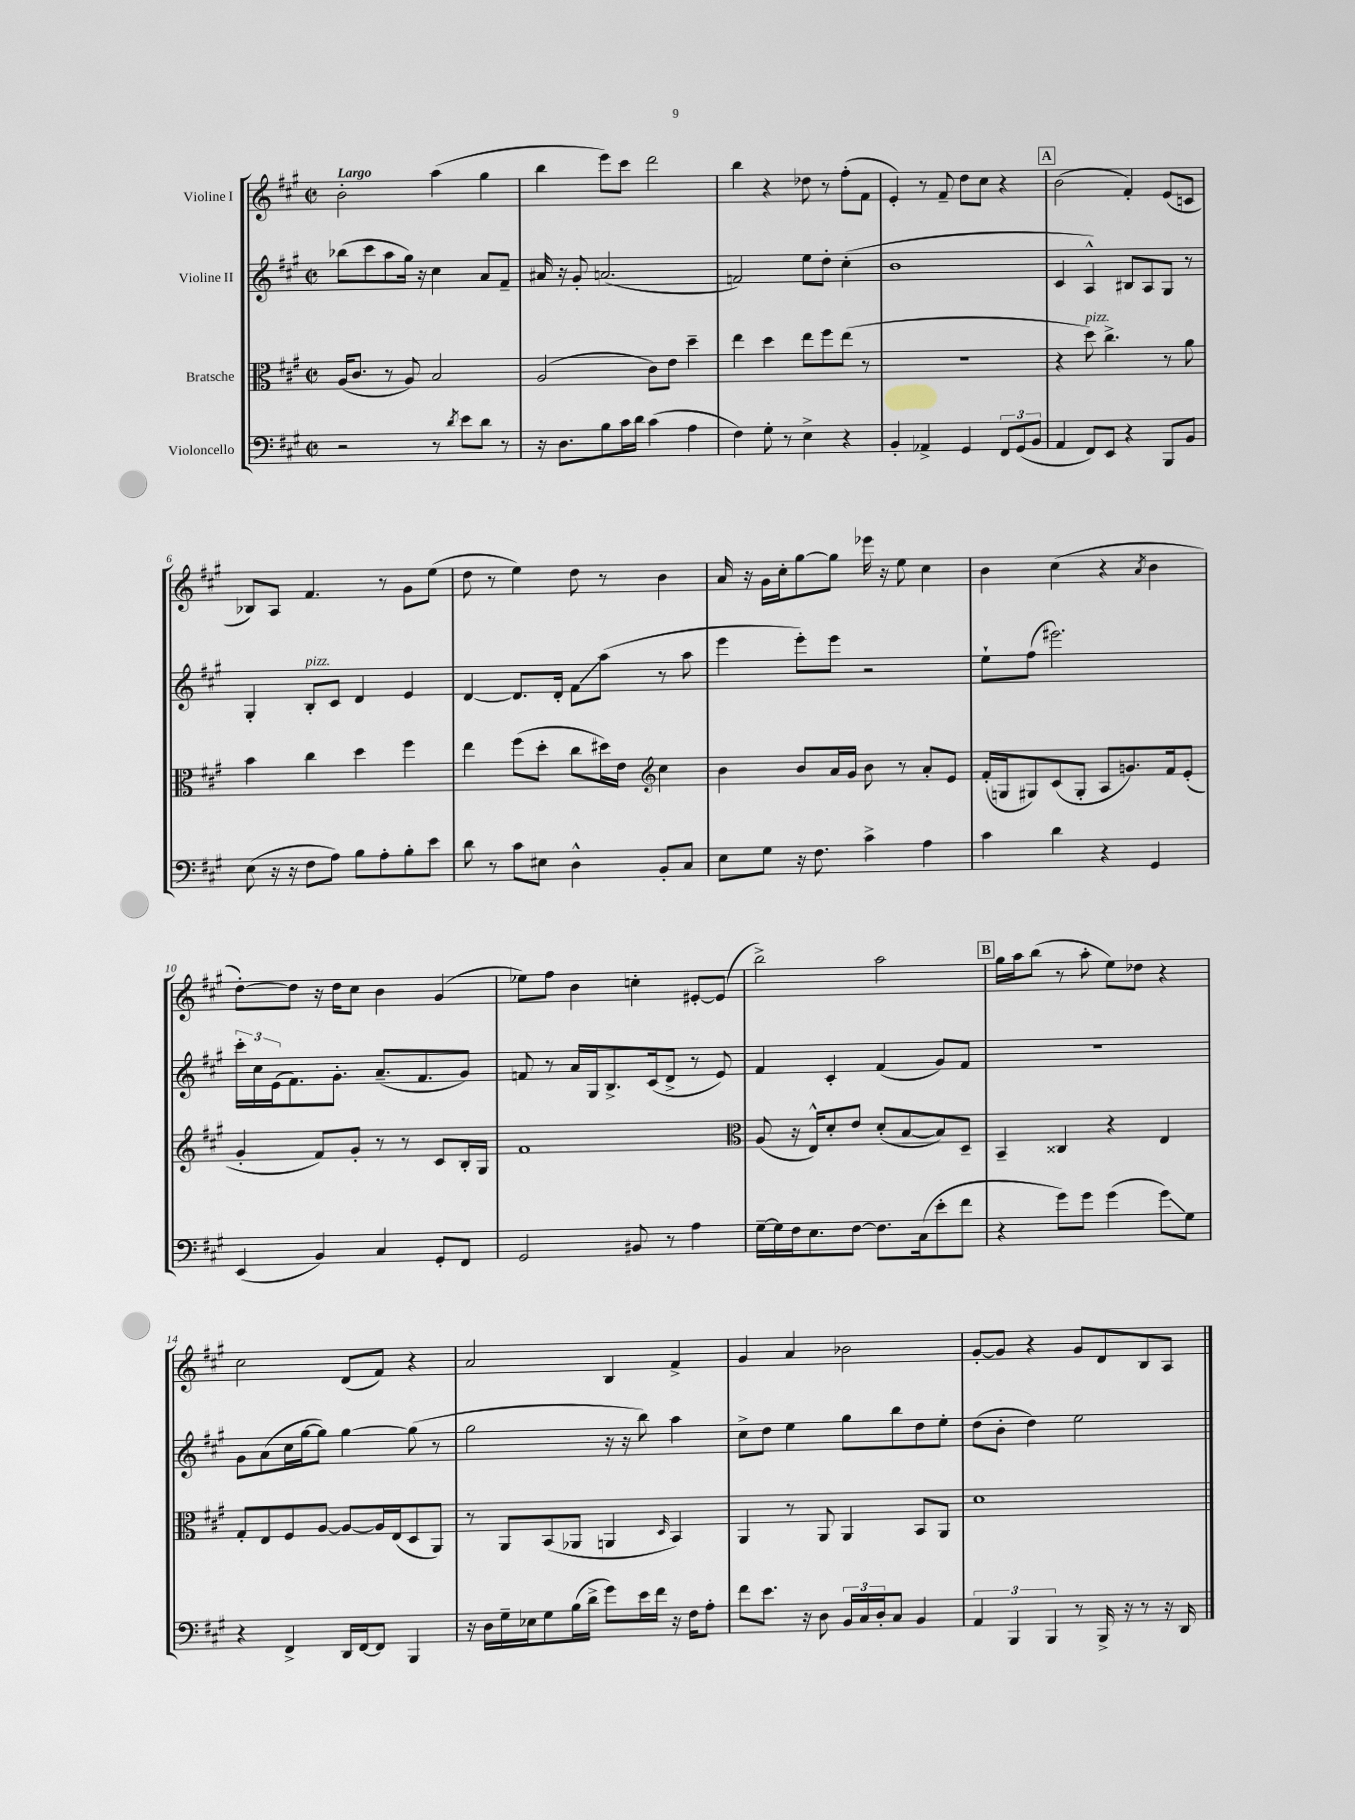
<<
\new StaffGroup <<
\new Staff = "s0" \with { instrumentName = "Violine I" } {
    \clef treble \key a \major \defaultTimeSignature \time 2/2 \tempo "Largo"
    b'2-. a''4( gis''4 |
    b''4 e'''8) cis'''8 d'''2 |
    b''4 r4 des''8 r8 fis''8-.( fis'8 |
    e'4-.) r8 fis'8-- d''8 cis''8 r4 |
    \mark \markup { \box "A" } b'2( fis'4-.) e'8( c'8 |
    bes8) a8 fis'4. r8 gis'8 e''8( |
    d''8 r8 e''4) d''8 r8 b'4 |
    a'16 r16 gis'16 cis''16-. gis''8~ gis''8 ees'''16 r16 e''8 cis''4 |
    b'4 cis''4( r4 \acciaccatura { a'8 } b'4 |
    d''8~-.) d''8 r16 d''16 cis''8 b'4 gis'4( |
    ees''8) fis''8 b'4 c''4-. eis'8~-. eis'8( |
    b''2->) a''2 |
    \mark \markup { \box "B" } gis''16 a''16 b''8( r8 a''8-. e''8) des''8 r4 |
    cis''2 d'8( fis'8) r4 |
    a'2 b4 fis'4-> |
    gis'4 a'4 bes'2 |
    gis'8~-. gis'8 r4 gis'8 d'8 b8 a8 \bar "|." |
}
\new Staff = "s1" \with { instrumentName = "Violine II" } {
    \clef treble \key a \major \defaultTimeSignature \time 2/2
    bes''8( cis'''8 a''8 gis''16) r16 cis''4 a'8 fis'8-- |
    ais'16 r16 gis'8-. a'2.( |
    f'2) e''8 d''8-. cis''4-.( |
    b'1 |
    \mark \markup { \box "A" } cis'4 a4-^) bis8 a8 gis8 r8 |
    gis4-. b8-.^\markup { \italic "pizz." } cis'8 d'4 e'4 |
    d'4~ d'8. d'16-. fis'8\glissando a''8( r8 a''8 |
    e'''4 e'''8-.) e'''8 r2 |
    e''8-! fis''8( eis'''2.) |
    \tuplet 3/2 { cis'''16-. cis''16 e'16( } fis'8.) gis'8.-. a'8.--( fis'8. gis'8) |
    f'8 r8 a'16 gis16 b8.-> cis'16( d'8-> r8 e'8) |
    fis'4 cis'4-. fis'4( gis'8) fis'8 |
    \mark \markup { \box "B" } r1 |
    gis'8 a'8( cis''16 gis''16~ gis''8) gis''4~ gis''8( r8 |
    gis''2 r16 r16 b''8) a''4 |
    cis''8-> d''8 e''4 gis''8 b''8 d''8 e''8-. |
    d''8( b'8-. d''4) e''2 \bar "|." |
}
\new Staff = "s2" \with { instrumentName = "Bratsche" } {
    \clef alto \key a \major \defaultTimeSignature \time 2/2
    a16( cis'8. r8 a8) b2 |
    a2( cis'8) e'8 d''4-- |
    e''4 d''4 e''8 fis''8 e''8( r8 |
    R1 |
    \mark \markup { \box "A" } r4 d''8^\markup { \italic "pizz." }) cis''4.-> r8 a'8 |
    b'4 cis''4 d''4 fis''4 |
    e''4 fis''8( d''8-. cis''8 dis''16) e'16 \clef treble cis''4 |
    b'4 b'8 a'16 gis'16 b'8 r8 a'8-. e'8 |
    fis'16-.( g16 gis8) cis'8( gis8-. a8 g'8.) fis'16 e'8-.( |
    gis'4-. fis'8) gis'8-. r8 r8 cis'8 b16-. gis16 |
    fis'1 |
    \clef alto a8( r16 e16-^) d'8-. e'8 d'8-.( b8~ b8) d8-- |
    \mark \markup { \box "B" } b,4-- cisis4 r4 e4 |
    gis8-. e8 fis8 a8~ a8~ a16 e16( d8 a,8) |
    r8 a,8 b,8( aes,8 a,4 \grace { d16 } b,4) |
    a,4 r8 a,8 a,4 b,8 a,8 |
    d'1 \bar "|." |
}
\new Staff = "s3" \with { instrumentName = "Violoncello" } {
    \clef bass \key a \major \defaultTimeSignature \time 2/2
    r2 r8 \acciaccatura { d'8 } e'8 d'8 r8 |
    r16 d8. b8 cis'16 d'16 cis'4( a4 |
    fis4) gis8-. r8 e4-> r4 |
    b,4-. aes,4-> gis,4 \tuplet 3/2 { fis,8 gis,8( b,8 } |
    \mark \markup { \box "A" } a,4 fis,8) e,8 r4 b,,8 b,8 |
    e8( r16 r16 fis8 a8) b8 a8-. b8-. e'8 |
    d'8 r8 cis'8 eis8 d4-^ b,8-. cis8 |
    e8 gis8 r16 fis8. cis'4-> a4 |
    cis'4 d'4 r4 gis,4 |
    e,4( b,4) cis4 gis,8-. fis,8 |
    gis,2 bis,8 r8 a4 |
    gis16~-- gis16 fis16 e8. fis8~ fis8. cis16( e'8-. fis'8 |
    \mark \markup { \box "B" } r4 gis'8) gis'8 gis'4( gis'8\glissando) gis8 |
    r4 fis,4-> d,16 fis,16~ fis,8 b,,4 |
    r16 d16 gis16-- ees16 gis8 b16( d'16-> gis'8) e'16 fis'16 r16 fis16 a8-. |
    fis'8 e'8. r16 d8 \tuplet 3/2 { b,16 cis16 d16-. } cis8 b,4 |
    \tuplet 3/2 { a,4 b,,4 b,,4 } r8 b,,16-> r16 r8 r16 d,16 \bar "|." |
}
>>
>>
